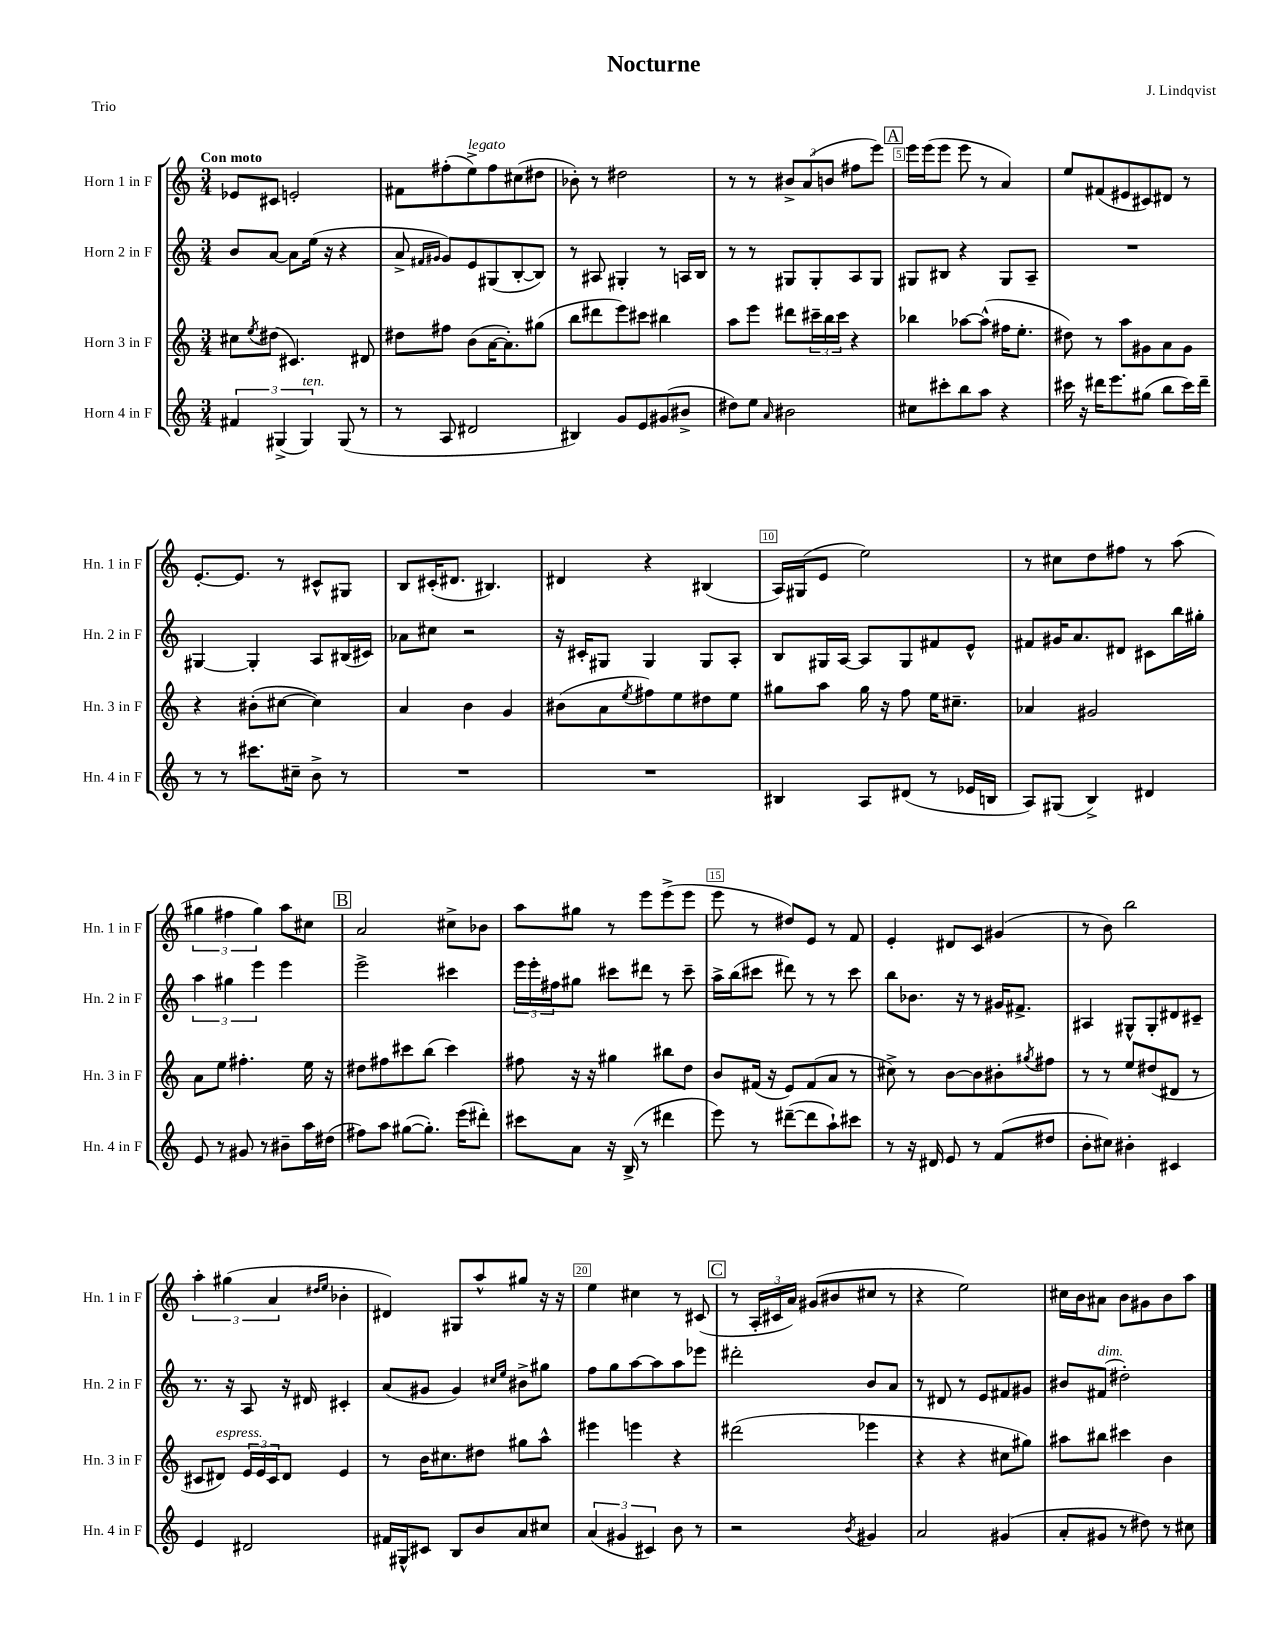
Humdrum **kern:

**kern	**kern	**kern	**kern
*staff4	*staff3	*staff2	*staff1
*clefG2	*clefG2	*clefG2	*clefG2
*k[]	*k[]	*k[]	*k[]
*M3/4	*M3/4	*M3/4	*M3/4
6f#	8cc#	8b	8e-
.	8qee	.	.
.	(8dd#	[8a	8c#
(6G#^	.	.	.
.	4.c#)	8a]	2e'
6G#)	.	.	.
.	.	(16ee	.
.	.	16r	.
(8G#	.	4r	.
8r	8d#	.	.
=	=	=	=
8r	8dd#	8a^	8f#
.	.	16qqf#	.
.	.	16qqg#	.
8A	8ff#	8g#)	(8ff#'
2d#	(8b	8e	8ee^)
.	[16a	(8G#	8ff#
.	8.a'])	.	.
.	.	[8B'	(8cc#
.	(8gg#	8B])	8dd#
=	=	=	=
4B#)	8bb	8r	8b-')
.	8ddd#	8A#	8r
8g	8eee)	4G#'	2dd#
8e	8ccc#	.	.
(8g#	4bb#	8r	.
8b#^	.	16A	.
.	.	16B	.
=	=	=	=
8dd#)	8aa	8r	8r
8ee	8eee	8r	8r
16qqa	.	.	.
2b#	8ddd#	8G#	12b#^
.	.	.	(12a
.	24ccc#~	8G#'	.
.	24bb	.	12b
.	24ccc#	.	.
.	4r	8A	8ff#
.	.	8G#	8eee)
=	=	=	=
8cc#	4bb-	8G#	16eee
.	.	.	(16eee
8ccc#'	.	8B#	8eee
8bb	[8aa-	4r	8eee
8aa	(8aa-^^]	.	8r
4r	16ff#	8G#	4a)
.	8.ee'	.	.
.	.	8A~	.
=	=	=	=
16ccc#	8dd#)	2.r	8ee
16r	.	.	.
16ddd#	8r	.	(8f#
8.eee	.	.	.
.	8aa	.	8e#
(8gg#	8g#	.	8c#)
8bb	8a	.	8d#
16ccc#)	8g#	.	8r
16ddd#~	.	.	.
=	=	=	=
8r	4r	[4G#	[8.e'
8r	.	.	.
.	.	.	8.e]
8.ccc#	(8b#'	4G#']	.
.	[8cc#	.	8r
16cc#~	.	.	.
8b^	4cc#])	8A	8c#^^
8r	.	(16B#	8G#
.	.	16c#)	.
=	=	=	=
2.r	4a	8a-	8B
.	.	8cc#	(16c#'
.	.	.	8.d#
.	4b	2r	.
.	.	.	4.B#)
.	4g	.	.
=	=	=	=
2.r	(8b#	16r	4d#
.	.	16c#'	.
.	8a	8G#	.
.	8qee	.	.
.	8ff#)	4G#	4r
.	8ee	.	.
.	8dd#	8G#	(4B#
.	8ee	8A'	.
=	=	=	=
4B#	8gg#	8B	16A)
.	.	.	(16G#
.	8aa	16G#	8e
.	.	[16A	.
8A	16gg#	8A]	2ee)
.	16r	.	.
(8d#	8ff	8G#	.
8r	16ee	8f#	.
.	8.cc#~	.	.
16e-	.	8e^^	.
16B	.	.	.
=	=	=	=
8A)	4a-	8f#	8r
(8G#	.	16g#	8cc#
.	.	8.a	.
4B^)	2g#	.	8dd
.	.	8d#	8ff#
4d#	.	8c#	8r
.	.	16bb	(8aa
.	.	16gg#'	.
=	=	=	=
8e	8a	6aa	6gg#
8r	8ee	.	.
.	.	6gg#	6ff#
8g#	4.ff#'	.	.
.	.	6eee	6gg#)
8r	.	.	.
8b#~	.	4eee	8aa
16aa	16ee	.	8cc#
(16dd#	16r	.	.
=	=	=	=
8ff#)	8dd#	2eee^	2a
8aa	8ff#	.	.
([8gg#	8ccc#	.	.
8.gg#'])	(8bb	.	.
.	4ccc#)	4ccc#	8cc#^
(16eee	.	.	.
8ddd#')	.	.	8b-
=	=	=	=
8ccc#	8ff#	24eee	8aa
.	.	24eee'	.
.	.	24ff#	.
8a	16r	8gg#	8gg#
.	16r	.	.
16r	4gg#	8ccc#	8r
(16B^	.	.	.
8r	.	8ddd#	8eee
4ddd#	8bb#	8r	(8eee^
.	8dd	8ccc#~	8eee
=	=	=	=
8eee)	8b	16aa^	8eee
.	.	(16bb	.
8r	(16f#	8ccc#	8r
.	16r	.	.
([8ddd#~	8e)	8ddd#)	8dd#)
8ddd#]	(8f#	8r	8e
8aa`)	8a	8r	8r
8ccc#	8r	8ccc#	8f
=	=	=	=
8r	8cc#^)	8bb	4e'
16r	8r	8.b-	.
16d#	.	.	.
8e	[8b	.	8d#
.	.	16r	.
8r	8b]	8r	8c
(8f	8b#'	16g#	(4g#
.	.	8.f#^	.
.	8qgg#	.	.
8dd#	8ff#	.	.
=	=	=	=
8b'	8r	4A#	8r
8cc#)	8r	.	8b)
4b#'	8ee	8G#^^	2bb
.	(8dd#	8G#'	.
4c#	8d#	8d#	.
.	8r	8c#~	.
=	=	=	=
4e	8c#	8.r	6aa'
.	8d#)	.	.
.	.	.	(6gg#
.	.	16r	.
2d#	24e	8A	.
.	24e	.	.
.	24c#	.	6a
.	8d#	16r	.
.	.	16d#	.
.	.	.	16qqdd#
.	.	.	16qqee
.	4e	4c#'	4b-'
=	=	=	=
16f#	8r	(8a	4d#)
16G#^^	.	.	.
8c#	16b	8g#	.
.	8.cc#	.	.
8B	.	4g#)	8G#
8b	8dd#	.	8aa^^
.	.	16qqcc#	.
.	.	16qqee	.
8a	8gg#	8b#^	8gg#
8cc#	8aa^^	8gg#	16r
.	.	.	16r
=	=	=	=
(6a	4eee#	8ff	4ee
.	.	8gg	.
6g#	.	.	.
.	4eee	[8aa	4cc#
6c#)	.	.	.
.	.	8aa]	.
8b	4r	8aa	8r
8r	.	8eee-	(8c#
=	=	=	=
2r	(2ddd#	2ddd#'	8r
.	.	.	24A'
.	.	.	24c#
.	.	.	24a)
.	.	.	(8g#
.	.	.	8b#
8qb	.	.	.
4g#	4eee-	8b	8cc#
.	.	8a	8r
=	=	=	=
2a	4r	8r	4r
.	.	8d#	.
.	4r	8r	2ee)
.	.	8e	.
(4g#	8cc#	8f#	.
.	8gg#)	8g#	.
=	=	=	=
8a'	8aa#	8b#	16cc#
.	.	.	16b
8g#	8bb#	(8f#	8a#
8r	4ccc#	2dd#')	8b
8dd#)	.	.	8g#
8r	4b	.	8b
8cc#	.	.	8aa
==	==	==	==
*-	*-	*-	*-
